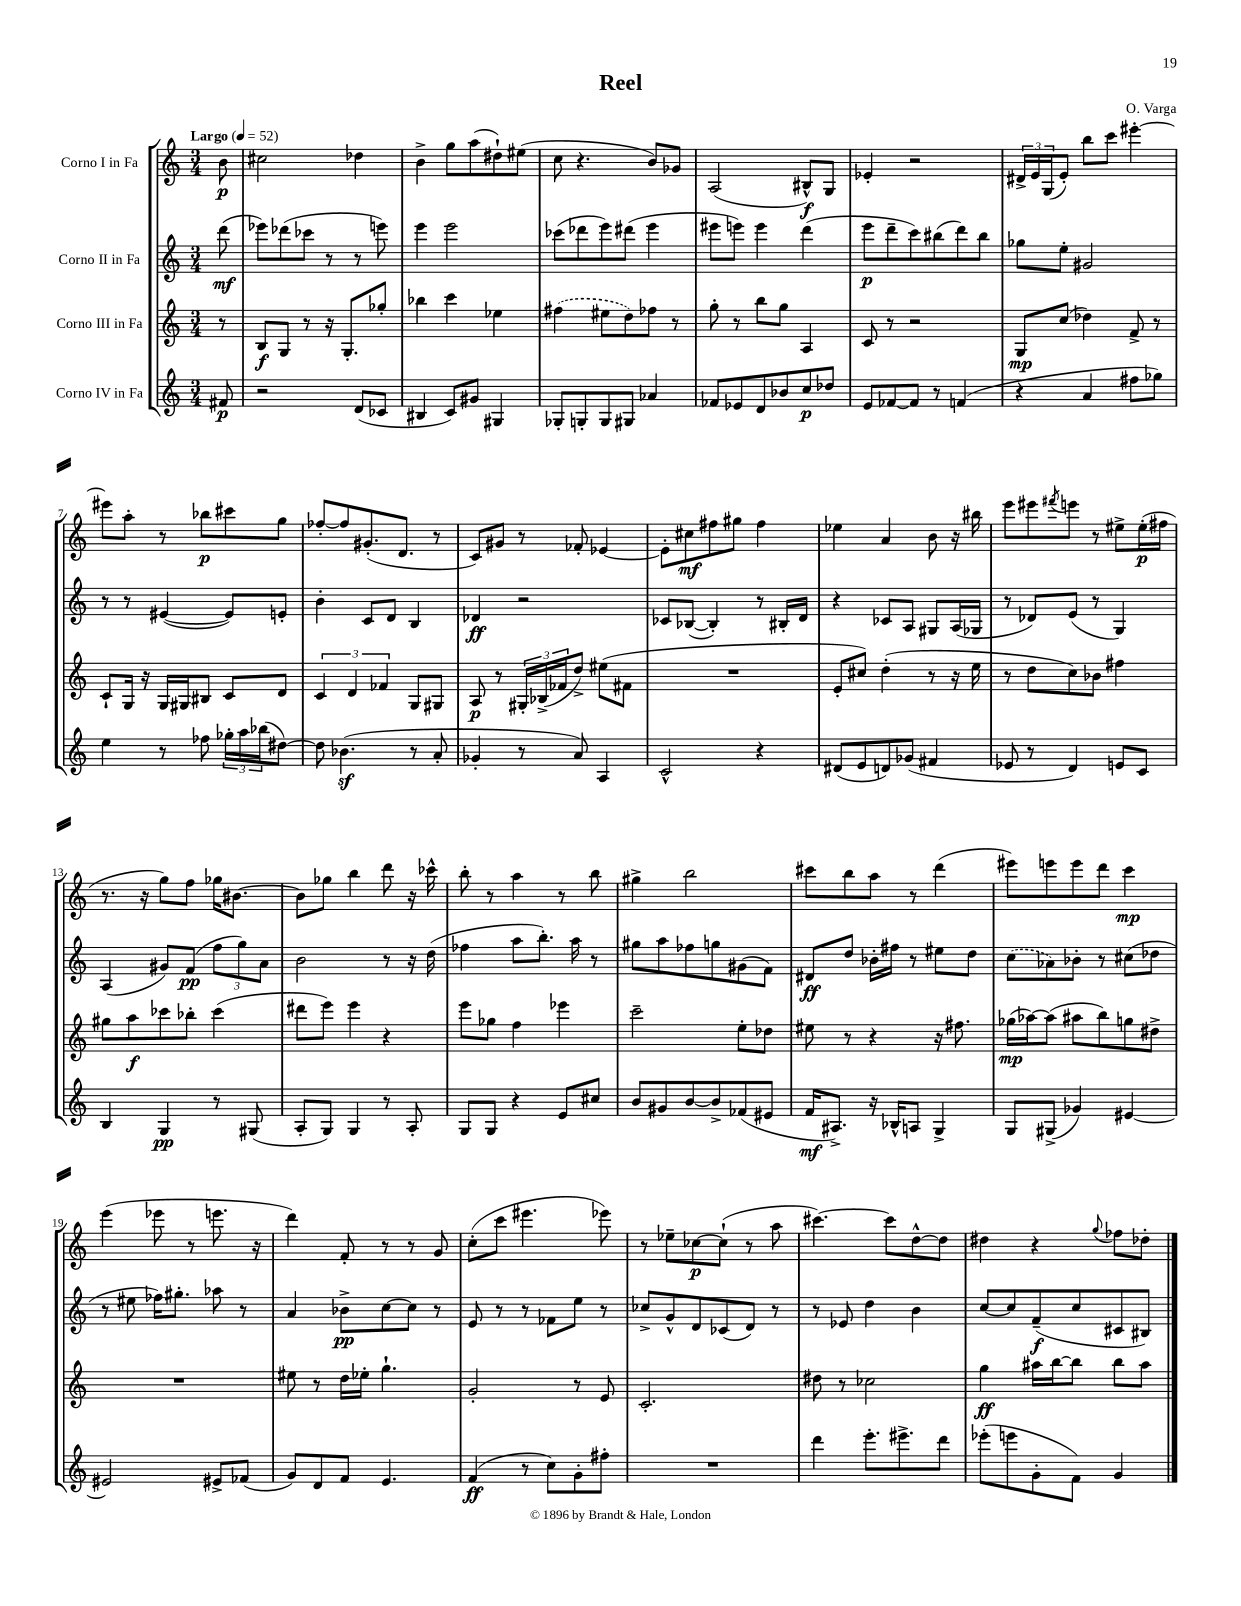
\header { title = "Reel" composer = "O. Varga" }
<<
\new StaffGroup <<
\new Staff = "s0" \with { instrumentName = "Corno I in Fa" } {
    \clef treble \key c \major \numericTimeSignature \time 3/4 \partial 8 \tempo "Largo" 4 = 52
    b'8\p |
    cis''2 des''4 |
    b'4-> g''8 a''8( dis''8-!) eis''8( |
    c''8 r4. b'8) ges'8 |
    a2( bis8-^\f) g8 |
    ees'4-. r2 |
    \tuplet 3/2 { dis'16-> e'16 g16( } e'8-.) b''8 c'''8 eis'''4~-. |
    eis'''8 a''8-. r8 bes''8\p cis'''8 g''8 |
    fes''8~-. fes''8 gis'8.-.( d'8. r8 |
    c'8) gis'8 r8 fes'8-. ees'4~ |
    ees'8-. cis''8\mf fis''8 gis''8 fis''4 |
    ees''4 a'4 b'8 r16 bis''16 |
    e'''8 eis'''8 \acciaccatura { fis'''8 } e'''8 r8 eis''8-> eis''16-.\p( fis''16 |
    r8. r16 g''8) f''8 ges''16 bis'8.~ |
    bis'8 ges''8 b''4 d'''8 r16 ces'''16-^ |
    b''8-. r8 a''4 r8 b''8 |
    gis''4-> b''2 |
    cis'''8 b''8 a''8 r8 d'''4( |
    eis'''8) e'''8 e'''8 d'''8 c'''4\mp |
    e'''4( ees'''8 r8 e'''8. r16 |
    d'''4) f'8-. r8 r8 g'8 |
    c''8-.( c'''8 eis'''4. ees'''8) |
    r8 ees''8-- ces''8~\p ces''8-!( r8 a''8 |
    cis'''4.~) cis'''8 d''8~-^ d''8 |
    dis''4 r4 \appoggiatura { g''8 } fes''8 des''8-. \bar "|." |
}
\new Staff = "s1" \with { instrumentName = "Corno II in Fa" } {
    \clef treble \key c \major \numericTimeSignature \time 3/4 \partial 8
    d'''8\mf( |
    ees'''8) des'''8( ces'''8 r8 r8 e'''8) |
    e'''4 e'''2 |
    ces'''8( des'''8 e'''8) dis'''8( e'''4 |
    eis'''8 e'''8) e'''4 d'''4( |
    e'''8\p d'''8-- c'''8) bis''8( d'''8) bis''8 |
    ges''8 e''8-. gis'2 |
    r8 r8 eis'4~( eis'8) e'8-. |
    b'4-. c'8 d'8 b4 |
    des'4\ff r2 |
    ces'8 bes8~( bes4-.) r8 bis16-. d'16 |
    r4 ces'8 a8 gis8 a16( ges16 |
    r8 des'8) e'8( r8 g4) |
    a4( gis'8) f'8\pp( \tuplet 3/2 { f''8 g''8) a'8 } |
    b'2 r8 r16 d''16( |
    fes''4 a''8 b''8.-.) a''16 r8 |
    gis''8 a''8 fes''8 g''8 gis'8( f'8) |
    dis'8\ff d''8 bes'16-. fis''16 r8 eis''8 d''8 |
    \once \slurDashed c''8( aes'8) bes'8-. r8 cis''8( des''8 |
    r8 eis''8 fes''16) gis''8.-. aes''8 r8 |
    a'4 bes'8->\pp c''8~ c''8 r8 |
    e'8 r8 r8 fes'8 e''8 r8 |
    ces''8-> g'8-^ d'8 ces'8( d'8) r8 |
    r8 ees'8 d''4 b'4 |
    c''8~ c''8 f'8--\f( c''8 cis'8 bis8) \bar "|." |
}
\new Staff = "s2" \with { instrumentName = "Corno III in Fa" } {
    \clef treble \key c \major \numericTimeSignature \time 3/4 \partial 8
    r8 |
    b8\f g8 r8 r16 g8.-. ges''8-. |
    bes''4 c'''4 ees''4 |
    \once \slurDashed fis''4( eis''8 d''8) fes''8 r8 |
    g''8-. r8 b''8 g''8 a4 |
    c'8 r8 r2 |
    g8\mp c''8( des''4) f'8-> r8 |
    c'8-! g16 r16 g16 gis16 bis8 c'8 d'8 |
    \tuplet 3/2 { c'4 d'4 fes'4 } g8 gis8 |
    a8\p r8 \tuplet 3/2 { gis16-. bes16->( fes'16 } d''8->) eis''8( fis'8 |
    R2. |
    e'8-. cis''8) d''4-.( r8 r16 e''16 |
    r8 d''8 c''8) bes'8 fis''4 |
    gis''8 a''8\f ces'''8 bes''8-. ces'''4( |
    dis'''8 e'''8) e'''4 r4 |
    e'''8 ges''8 f''4 ees'''4 |
    c'''2-- e''8-. des''8 |
    eis''8 r8 r4 r16 fis''8. |
    ges''16\mp( aes''16~) aes''8( ais''8 b''8) g''8 dis''8-> |
    R2. |
    eis''8 r8 d''16 ees''16-. g''4.-! |
    g'2-. r8 e'8 |
    c'2.-. |
    dis''8 r8 ces''2 |
    g''4\ff ais''16 b''16~ b''8 b''8 ais''8 \bar "|." |
}
\new Staff = "s3" \with { instrumentName = "Corno IV in Fa" } {
    \clef treble \key c \major \numericTimeSignature \time 3/4 \partial 8
    fis'8\p |
    r2 d'8( ces'8 |
    bis4 c'8) gis'8 gis4 |
    ges8-. g8-. g8 gis8 aes'4 |
    fes'8 ees'8 d'8 bes'8 c''8\p des''8 |
    e'8 fes'8~ fes'8 r8 f'4( |
    r4 a'4 fis''8 ges''8) |
    e''4 r8 fes''8 \tuplet 3/2 { ges''16-. a''16 bes''16( } dis''8~) |
    dis''8 bes'4.\sf( r8 a'8-. |
    ges'4-. r8 a'8) a4 |
    c'2-^ r4 |
    dis'8( e'8 d'8) ges'8( fis'4 |
    ees'8 r8 d'4) e'8 c'8 |
    b4 g4\pp r8 gis8( |
    a8-. g8) g4 r8 a8-. |
    g8 g8 r4 e'8 cis''8 |
    b'8 gis'8 b'8~ b'8-> fes'8( eis'8 |
    f'16\mf ais8.->) r16 bes16-^ a8 g4-> |
    g8 gis8->( ges'4) eis'4~ |
    eis'2 eis'8-> fes'8( |
    g'8) d'8 f'8 e'4. |
    f'4\ff( r8 c''8) g'8-. fis''8-. |
    R2. |
    d'''4 e'''8.-. eis'''8.-> d'''8 |
    ees'''8-.( e'''8 g'8-. f'8) g'4 \bar "|." |
}
>>
>>
